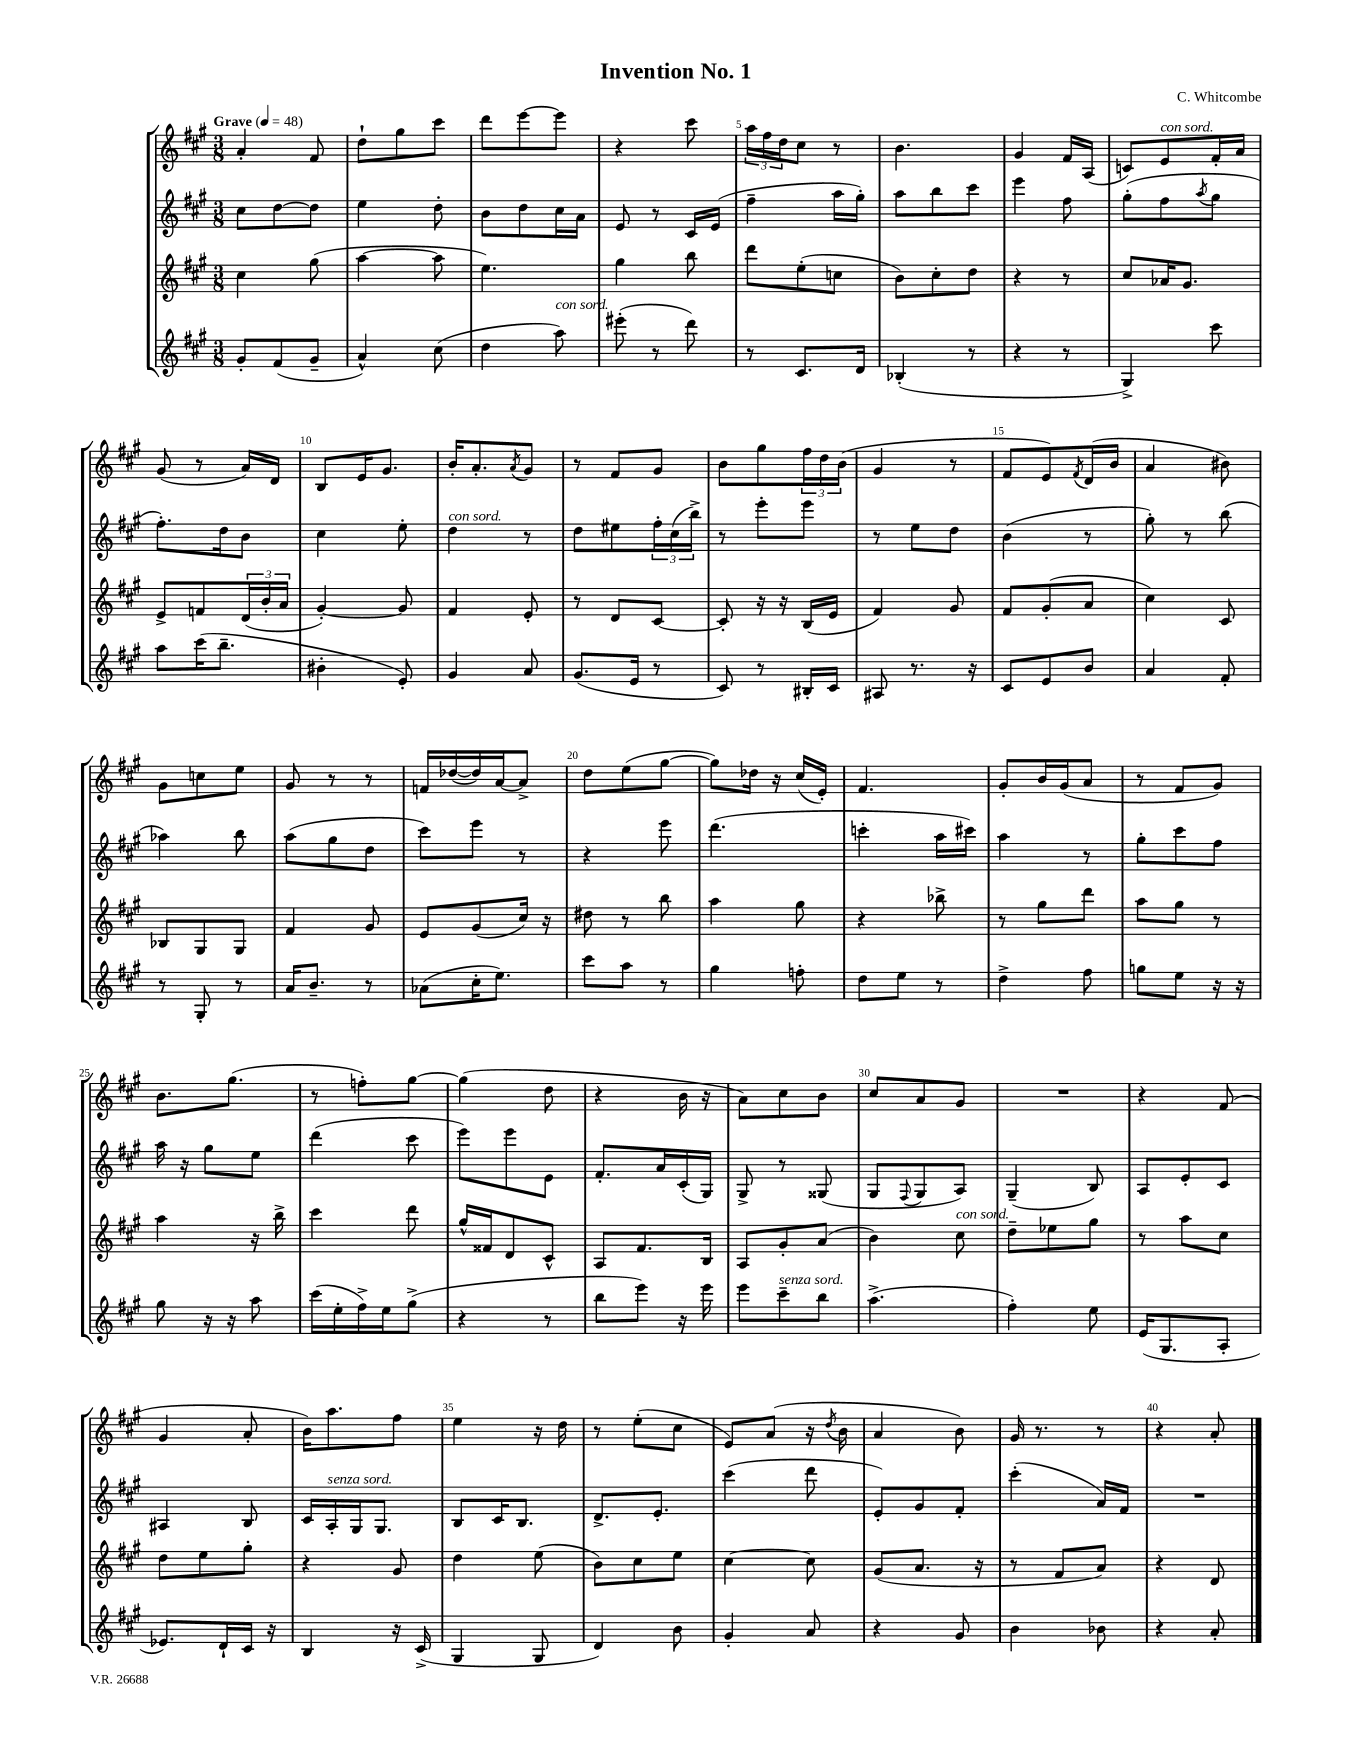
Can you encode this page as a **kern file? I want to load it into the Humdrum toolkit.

**kern	**kern	**kern	**kern
*part4	*part3	*part2	*part1
*staff4	*staff3	*staff2	*staff1
*clefG2	*clefG2	*clefG2	*clefG2
*k[f#c#g#]	*k[f#c#g#]	*k[f#c#g#]	*k[f#c#g#]
*M3/8	*M3/8	*M3/8	*M3/8
*MM48	*MM48	*MM48	*MM48
=1	=1	=1	=1
!	!	!	!LO:TX:a:B:t=Grave
8g#'/L	4cc#\	8cc#\L	4a'/
(8f#/	.	[8dd\	.
8g#~/J	(8gg#\	8dd\J]	8f#/
=2	=2	=2	=2
4a^^/)	[4aa\	4ee\	8dd`\L
.	.	.	8gg#\
(8cc#\	8aa\]	8dd'\	8ccc#\J
=3	=3	=3	=3
4dd\	4.ee\)	8b\L	8ddd\L
.	.	8dd\	[8eee\
!LO:TX:a:i:t=con sord.	!	!	!
8aa\)	.	16cc#\L	8eee\J]
.	.	16a\JJ	.
=4	=4	=4	=4
(8eee#X'\	4gg#\	8e/	4r
8r	.	8r	.
8ddd\)	8bb\	16c#/LL	8ccc#\
.	.	(16e/JJ	.
=5	=5	=5	=5
8r	8ddd\L	4ff#~\	24aa\LL
.	.	.	24ff#\
.	.	.	24dd\J
8.c#/L	(8ee'\	.	8cc#\J
.	8ccn\J	16aa\LL	8r
16d/Jk	.	16gg#'\JJ)	.
=6	=6	=6	=6
(4B-X'/	8b\L)	8aa\L	4.b\
.	8cc#'\	8bb\	.
8r	8dd\J	8ccc#\J	.
=7	=7	=7	=7
4r	4r	4eee\	4g#/
8r	8r	8ff#\	16f#/LL
.	.	.	(16A/JJ
=8	=8	=8	=8
4G#^/)	8cc#/L	(8gg#'\L	8cn/L)
!	!	!	!LO:TX:a:i:t=con sord.
.	16a-X/K	8ff#\	8e/
.	8.g#/J	.	.
.	.	8qaa/	.
8ccc#\	.	8gg#\J	16f#'/L
.	.	.	16a/JJ
!!LO:LB:g=z
=9	=9	=9	=9
8aa\L	8e^/L	8.ff#'\L)	(8g#/
(16ccc#\K	8fn/	.	8r
8.bb~\J	.	16dd\k	.
.	(24d/L	8b\J	16a/LL)
.	24b'/	.	.
.	.	.	16d/JJ
.	24a/JJ	.	.
=10	=10	=10	=10
4b#X'\	[4g#'/)	4cc#\	8B/L
.	.	.	16e/K
.	.	.	8.g#/J
8e'/)	8g#/]	8ee'\	.
=11	=11	=11	=11
!	!	!LO:TX:a:i:t=con sord.	!
4g#/	4f#/	4dd\	16b'/KL
.	.	.	8.a'/
.	.	.	8qa/
8a/	8e'/	8r	8g#/J
=12	=12	=12	=12
(8.g#/L	8r	8dd\L	8r
.	8d/L	8ee#X\	8f#/L
16e/Jk	.	.	.
8r	[8c#/J	24ff#'\L	8g#/J
.	.	(24cc#\	.
.	.	24bb^\JJ)	.
=13	=13	=13	=13
8c#/)	8c#'/]	8r	8b\L
8r	16r	8eee'\L	8gg#\
.	16r	.	.
16B#X'/LL	(16B/LL	8eee\J	24ff#\L
.	.	.	24dd\
16c#/JJ	16e/JJ	.	.
.	.	.	(24b\JJ
=14	=14	=14	=14
8A#X/	4f#/)	8r	4g#/
8.r	.	8ee\L	.
.	8g#/	8dd\J	8r
16r	.	.	.
=15	=15	=15	=15
8c#/L	8f#/L	(4b\	8f#/L
8e/	(8g#'/	.	8e/)
.	.	.	8qf#/
8b/J	8a/J	8r	(16d/L
.	.	.	16b/JJ
=16	=16	=16	=16
4a/	4cc#\)	8gg#'\)	4a/
.	.	8r	.
8f#'/	8c#/	(8bb\	8b#X\)
!!LO:LB:g=z
=17	=17	=17	=17
8r	8B-X/L	4aa-X\)	8g#\L
8G#'/	8G#/	.	8ccn\
8r	8G#/J	8bb\	8ee\J
=18	=18	=18	=18
16a/KL	4f#/	(8aa\L	8g#/
8.b~/J	.	.	.
.	.	8gg#\	8r
8r	8g#/	8dd\J	8r
=19	=19	=19	=19
(8a-X\L	8e/L	8ccc#\L)	16fn/LL
.	.	.	([16dd-X/
16cc#'\K	(8g#/	8eee\J	16dd-/])
8.ee\J)	.	.	[16a/J
.	16cc#/Jk)	8r	8a^/J]
.	16r	.	.
=20	=20	=20	=20
8ccc#\L	8dd#X\	4r	8dd\L
8aa\J	8r	.	(8ee\
8r	8bb\	8eee\	[8gg#\J
=21	=21	=21	=21
4gg#\	4aa\	(4.ddd\	8gg#\L])
.	.	.	16dd-X\Jk
.	.	.	16r
8ffn'\	8gg#\	.	(16cc#/LL
.	.	.	16e'/JJ)
=22	=22	=22	=22
8dd\L	4r	4cccn'\	4.f#/
8ee\J	.	.	.
8r	8bb-X^\	16aa\LL	.
.	.	16ccc#X\JJ)	.
=23	=23	=23	=23
4dd^\	8r	4aa\	8g#'/L
.	8gg#\L	.	16b/L
.	.	.	(16g#/J
8ff#\	8ddd\J	8r	8a/J
=24	=24	=24	=24
8ggn\L	8aa\L	8gg#'\L	8r
8ee\J	8gg#\J	8ccc#\	8f#/L
16r	8r	8ff#\J	8g#/J)
16r	.	.	.
!!LO:LB:g=z
=25	=25	=25	=25
8gg#\	4aa\	16aa\	8.b\L
.	.	16r	.
16r	.	8gg#\L	.
16r	.	.	(8.gg#\J
8aa\	16r	8ee\J	.
.	16bb^\	.	.
=26	=26	=26	=26
(16ccc#\LL	4ccc#\	(4ddd\	8r
16ee'\	.	.	.
16ff#^\)	.	.	8ffn'\L)
16ee\J	.	.	.
(8gg#^\J	8ddd\	8ccc#\	[8gg#\J
=27	=27	=27	=27
4r	16gg#^^/LL	8eee\L)	(4gg#\]
.	16f##X/J	.	.
.	8d/	8eee\	.
8r	8c#^^/J	8e\J	8dd\
=28	=28	=28	=28
8bb\L	8A/L	8.f#'/L	4r
8eee\J)	8.f#/	.	.
.	.	16a/L	.
16r	.	(16c#'/	16b\
16eee\	16B/Jk	16G#/JJ)	16r
=29	=29	=29	=29
8eee\L	8A/L	8G#^/	8a\L)
!LO:TX:a:i:t=senza sord.	!	!	!
8ccc#~\	8g#'/	8r	8cc#\
8bb\J	(8a/J	(8G##X/	8b\J
=30	=30	=30	=30
(4.aa^\	4b\)	8G#/L	8cc#/L
.	.	8qqF#/	.
.	.	8G#/	8a/
!	!LO:TX:a:i:t=con sord.	!	!
.	8cc#\	8A/J)	8g#/J
=31	=31	=31	=31
4ff#'\)	8dd~\L	(4G#~/	4.r
.	8ee-X\	.	.
8ee\	8gg#\J	8B/)	.
=32	=32	=32	=32
(16e/KL	8r	8A/L	4r
8.G#/	.	.	.
.	8aa\L	8e'/	.
8A'/J	8cc#\J	8c#/J	(8f#/
!!LO:LB:g=z
=33	=33	=33	=33
8.e-X/L)	8dd\L	4A#X/	4g#/
.	8ee\	.	.
16d`/L	.	.	.
16c#/JJ	8gg#'\J	8B/	8a'/
16r	.	.	.
=34	=34	=34	=34
4B/	4r	16c#/LL	16b\KL)
!	!	!LO:TX:a:i:t=senza sord.	!
.	.	16A'/	8.aa\
.	.	16G#/J	.
.	.	8.G#/J	.
16r	8g#/	.	8ff#\J
(16c#^/	.	.	.
=35	=35	=35	=35
4G#/	4dd\	8B/L	4ee\
.	.	16c#/K	.
.	.	8.B/J	.
8G#/	(8ee\	.	16r
.	.	.	16dd\
=36	=36	=36	=36
4d/)	8b\L)	8.d^/L	8r
.	8cc#\	.	(8ee'\L
.	.	8.e'/J	.
8b\	8ee\J	.	8cc#\J
=37	=37	=37	=37
4g#'/	[4cc#\	(4ccc#\	8e/L)
.	.	.	(8a/J
8a/	8cc#\]	8ddd\	16r
.	.	.	8qdd/
.	.	.	16b\
=38	=38	=38	=38
4r	(8g#/L	8e'/L)	4a/
.	8.a/J	8g#/	.
8g#/	.	8f#'/J	8b\)
.	16r	.	.
=39	=39	=39	=39
4b\	8r	(4ccc#'\	16g#/
.	.	.	8.r
.	8f#/L	.	.
8b-X\	8a/J)	16a/LL)	8r
.	.	16f#/JJ	.
=40	=40	=40	=40
4r	4r	4.r	4r
8a'/	8d/	.	8a'/
==	==	==	==
*-	*-	*-	*-
